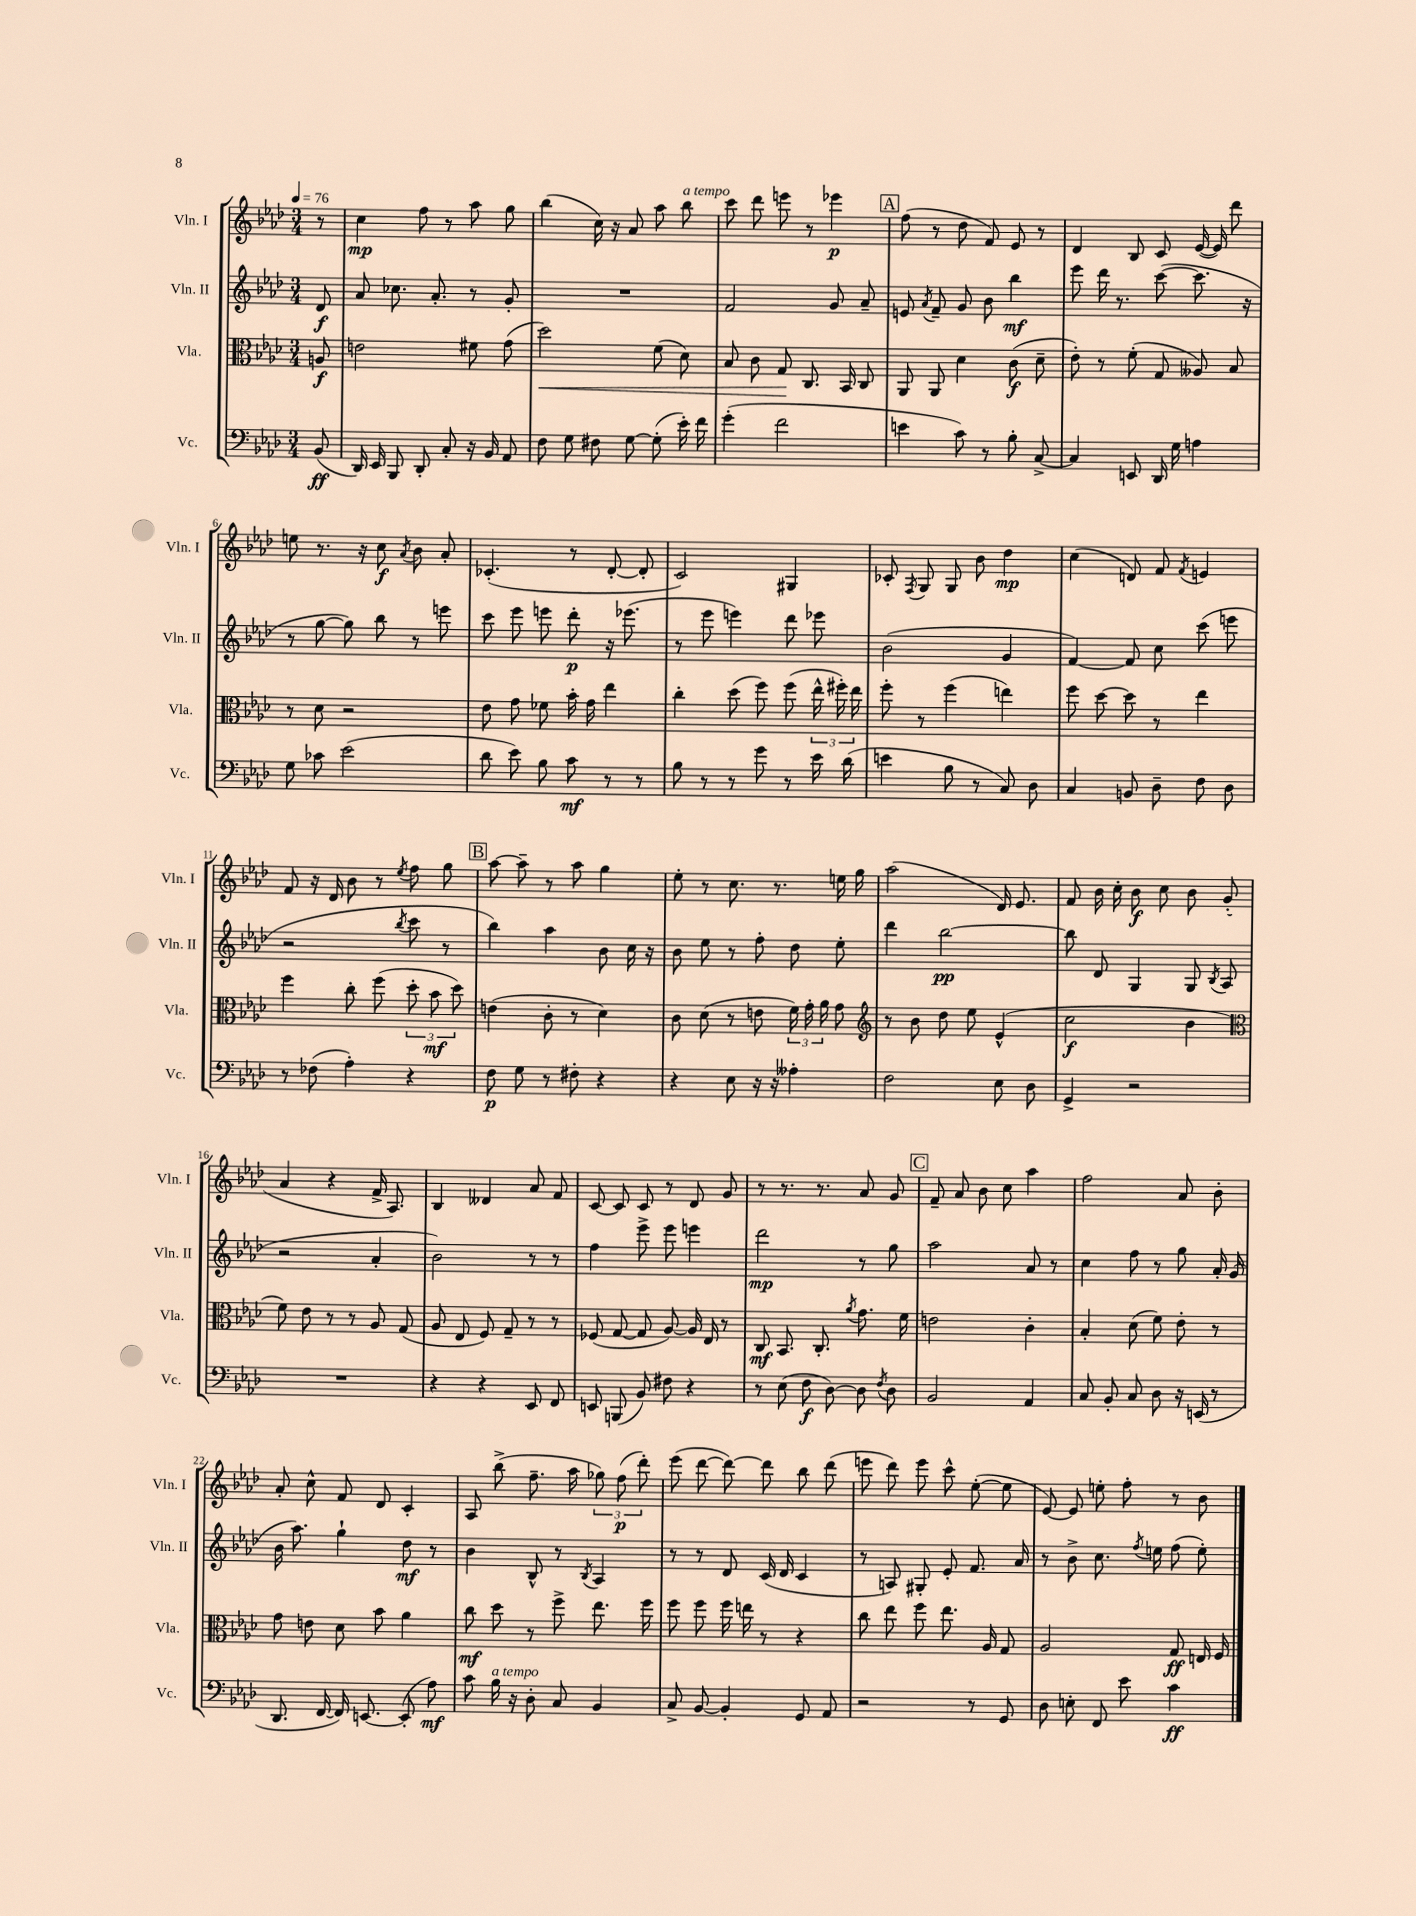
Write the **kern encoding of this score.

**kern	**dynam	**kern	**dynam	**kern	**dynam	**kern	**dynam
*part4	*part4	*part3	*part3	*part2	*part2	*part1	*part1
*staff4	*staff4	*staff3	*staff3	*staff2	*staff2	*staff1	*staff1
*I"Vc.	*	*I"Vla.	*	*I"Vln. II	*	*I"Vln. I	*
*I'Vc.	*	*I'Vla.	*	*I'Vln. II	*	*I'Vln. I	*
*clefF4	*	*clefC3	*	*clefG2	*	*clefG2	*
*k[b-e-a-d-]	*	*k[b-e-a-d-]	*	*k[b-e-a-d-]	*	*k[b-e-a-d-]	*
*M3/4	*	*M3/4	*	*M3/4	*	*M3/4	*
*MM76	*	*MM76	*	*MM76	*	*MM76	*
=	=	=	=	=	=	=	=
(8BB-/	ff	8An/	f	8d-/	f	8r	.
=1	=1	=1	=1	=1	=1	=1	=1
16DD-/)	.	2en\	.	8a-/	.	4cc\	mp
16EE-/	.	.	.	.	.	.	.
8BBB-/	.	.	.	8.cc-X\	.	.	.
8DD-'/	.	.	.	.	.	8ff\	.
.	.	.	.	8.a-'/	.	.	.
8C'/	.	.	.	.	.	8r	.
16r	.	8f#X\	.	8r	.	8aa-\	.
16BB-/	.	.	.	.	.	.	.
8AA-/	.	(8g\	.	8g'/	.	8gg\	.
=2	=2	=2	=2	=2	=2	=2	=2
!	!	!	!LO:HP:b	!	!	!	!
8F\	.	2dd-\)	<	2.r	.	(4bb-\	.
8G\	.	.	.	.	.	.	.
8F#X\	.	.	.	.	.	16cc\)	.
.	.	.	.	.	.	16r	.
[8G\	.	.	.	.	.	8a-/	.
(8G'\]	.	(8f\	.	.	.	8aa-\	.
!	!	!	!	!	!	!LO:TX:a:i:t=a tempo	!
16e-'\)	.	8d-\)	.	.	.	8bb-\	.
16f\	.	.	.	.	.	.	.
=3	=3	=3	=3	=3	=3	=3	=3
(4g'\	.	8B-/	.	2f/	.	8ccc\	.
.	.	8c\	.	.	.	8ddd-\	.
2f\	.	8G/	.	.	.	8eeen\	.
.	.	8.C/	[	.	.	8r	.
.	.	.	.	8g/	.	4eee-X\	p
.	.	16BB-/	.	.	.	.	.
.	.	8C/	.	8a-~/	.	.	.
!!LO:REH:place=s1:t=A
=4	=4	=4	=4	=4	=4	=4	=4
4en\	.	8AA-/	.	8en/	.	(8ff\	.
.	.	.	.	8qa-/	.	.	.
.	.	8AA-/	.	8f~/	.	8r	.
8c\)	.	4d-\	.	8g/	.	8dd-\	.
8r	.	.	.	8b-\	.	8f/)	.
8B-'\	.	(8c\	f	4bb-\	mf	8e-/	.
[8C^/	.	8d-~\	.	.	.	8r	.
=5	=5	=5	=5	=5	=5	=5	=5
4C/]	.	8e-'\)	.	8eee-\	.	4d-/	.
.	.	8r	.	16ddd-\	.	.	.
.	.	.	.	8.r	.	.	.
8EEn/	.	(8f'\	.	.	.	8B-/	.
16DD-/	.	8G/	.	([8ccc\	.	8c/	.
16G\	.	.	.	.	.	.	.
4An\	.	8A--X/)	.	8.ccc\]	.	([16e-/	.
.	.	.	.	.	.	16e-/])	.
.	.	8B-/	.	.	.	8ddd-\	.
.	.	.	.	16r	.	.	.
!!LO:LB:g=z
=6	=6	=6	=6	=6	=6	=6	=6
8G\	.	8r	.	8r	.	8een\	.
8c-X\	.	8d-\	.	[8gg\	.	8.r	.
(2e-\	.	2r	.	8gg\])	.	.	.
.	.	.	.	.	.	16r	.
.	.	.	.	8bb-\	.	8cc\	f
.	.	.	.	.	.	8qa-/	.
.	.	.	.	8r	.	8b-\	.
.	.	.	.	8eeen\	.	8a-'/	.
=7	=7	=7	=7	=7	=7	=7	=7
8d-\	.	8e-\	.	8ccc\	.	(4.c-X'/	.
8e-\)	.	8g\	.	8eee-\	.	.	.
8B-\	.	8f-X\	.	8eeen\	.	.	.
8c\	mf	16b-'\	.	8ddd-'\	p	8r	.
.	.	16g\	.	.	.	.	.
8r	.	4ee-\	.	16r	.	[8d-'/	.
.	.	.	.	(8.eee-X\	.	.	.
8r	.	.	.	.	.	8d-'/]	.
=8	=8	=8	=8	=8	=8	=8	=8
8B-\	.	4cc'\	.	8r	.	2c/)	.
8r	.	.	.	8eee-\	.	.	.
8r	.	(8dd-\	.	4eeen\)	.	.	.
8g\	.	8ff\)	.	.	.	.	.
8r	.	(8ff\	.	8ddd-\	.	4G#X/	.
16e-\	.	24ee-^^\	.	8eee-X\	.	.	.
.	.	24ff#X'\)	.	.	.	.	.
(16d-\	.	.	.	.	.	.	.
.	.	24ee-\	.	.	.	.	.
=9	=9	=9	=9	=9	=9	=9	=9
4en\	.	8ff'\	.	(2b-\	.	8c-X'/	.
.	.	.	.	.	.	8qF/	.
.	.	8r	.	.	.	8G/	.
8B-\	.	(4ff\	.	.	.	8G/	.
8r	.	.	.	.	.	8b-\	.
8C/)	.	4een\)	.	4g/	.	4dd-\	mp
8D-\	.	.	.	.	.	.	.
=10	=10	=10	=10	=10	=10	=10	=10
4C/	.	8ff\	.	[4f/)	.	(4cc\	.
.	.	[8dd-\	.	.	.	.	.
8BBn/	.	8dd-\]	.	8f/]	.	8dn/)	.
8D-~\	.	8r	.	8cc\	.	8f/	.
.	.	.	.	.	.	8qf/	.
8F\	.	4ee-\	.	(8ccc\	.	4en/	.
8D-\	.	.	.	8eeen\	.	.	.
!!LO:LB:g=z
=11	=11	=11	=11	=11	=11	=11	=11
8r	.	4ff\	.	2r	.	8f/	.
(8F-X\	.	.	.	.	.	16r	.
.	.	.	.	.	.	16d-/	.
4A-'\)	.	8cc'\	.	.	.	8b-\	.
.	.	(8ff\	.	.	.	8r	.
.	.	.	.	8qbb-/	.	8qee-/	.
4r	.	12dd-'\	.	8ccc\	.	8ff\	.
.	.	12b-\	mf	.	.	.	.
.	.	.	.	8r	.	8gg\	.
.	.	12dd-\)	.	.	.	.	.
!!LO:REH:place=s1:t=B
=12	=12	=12	=12	=12	=12	=12	=12
8F\	p	(4en\	.	4bb-\)	.	[8aa-\	.
8G\	.	.	.	.	.	8aa-~\]	.
8r	.	8c'\	.	4aa-\	.	8r	.
8F#X'\	.	8r	.	.	.	8aa-\	.
4r	.	4d-\)	.	8b-\	.	4gg\	.
.	.	.	.	16cc\	.	.	.
.	.	.	.	16r	.	.	.
=13	=13	=13	=13	=13	=13	=13	=13
4r	.	8c\	.	8b-\	.	8ee-'\	.
.	.	(8d-\	.	8ee-\	.	8r	.
8E-\	.	8r	.	8r	.	8.cc\	.
16r	.	8en\	.	8ff'\	.	.	.
16r	.	.	.	.	.	8.r	.
4A--X'\	.	24f\)	.	8dd-\	.	.	.
.	.	24g'\	.	.	.	.	.
.	.	24a-\	.	.	.	.	.
.	.	8g\	.	8ee-'\	.	16een\	.
.	.	.	.	.	.	16gg\	.
=14	=14	=14	=14	=14	=14	=14	=14
*	*	*clefG2	*	*	*	*	*
2F\	.	8r	.	4ddd-\	.	(2aa-\	.
.	.	8b-\	.	.	.	.	.
.	.	8dd-\	.	[2bb-\	pp	.	.
.	.	8ee-\	.	.	.	.	.
8E-\	.	(4e-^^/	.	.	.	16d-/)	.
.	.	.	.	.	.	8.e-/	.
8D-\	.	.	.	.	.	.	.
=15	=15	=15	=15	=15	=15	=15	=15
4GG^/	.	2cc\	f	8bb-\]	.	8f/	.
.	.	.	.	8d-/	.	16b-\	.
.	.	.	.	.	.	16cc'\	.
2r	.	.	.	4G/	.	8b-\	f
.	.	.	.	.	.	8cc\	.
.	.	4b-\	.	8G/	.	8b-\	.
.	.	.	.	8qB-/	.	.	.
.	.	.	.	(8A-/	.	(8g'/	.
!!LO:LB:g=z
=16	=16	=16	=16	=16	=16	=16	=16
*	*	*clefC3	*	*	*	*	*
2.r	.	8f\)	.	2r	.	4a-/	.
.	.	8e-\	.	.	.	.	.
.	.	8r	.	.	.	4r	.
.	.	8r	.	.	.	.	.
.	.	8A-/	.	4a-'/	.	16f^/	.
.	.	.	.	.	.	8.A-/)	.
.	.	(8G/	.	.	.	.	.
=17	=17	=17	=17	=17	=17	=17	=17
4r	.	8A-/	.	2b-\)	.	4B-/	.
.	.	8E-/	.	.	.	.	.
4r	.	8F/)	.	.	.	4d--X/	.
.	.	8G~/	.	.	.	.	.
8EE-/	.	8r	.	8r	.	8a-/	.
8FF/	.	8r	.	8r	.	8f/	.
=18	=18	=18	=18	=18	=18	=18	=18
8EEn/	.	(8F-X/	.	4ff\	.	[8c/	.
(8BBBn/	.	[8G/	.	.	.	8c/]	.
8BB-/)	.	8G/]	.	8eee-^\	.	8c/	.
8F#X\	.	[8A-/)	.	8eee-\	.	8r	.
4r	.	16A-/]	.	4eeen\	.	8d-/	.
.	.	16E-/	.	.	.	.	.
.	.	8r	.	.	.	8g/	.
=19	=19	=19	=19	=19	=19	=19	=19
8r	.	8C/	mf	2ddd-\	mp	8r	.
(8E-\	.	8.BB-/	.	.	.	8.r	.
8F\	f	.	.	.	.	.	.
.	.	8.C'/	.	.	.	8.r	.
[8D-\)	.	.	.	.	.	.	.
.	.	8qa-/	.	.	.	.	.
8D-\]	.	8.g\	.	8r	.	8a-/	.
8qF/	.	.	.	.	.	.	.
8D-\	.	.	.	8gg\	.	8g/	.
.	.	16f\	.	.	.	.	.
!!LO:REH:place=s1:t=C
=20	=20	=20	=20	=20	=20	=20	=20
2BB-/	.	2en\	.	2aa-\	.	8f~/	.
.	.	.	.	.	.	8a-/	.
.	.	.	.	.	.	8b-\	.
.	.	.	.	.	.	8cc\	.
4AA-/	.	4c'\	.	8a-/	.	4aa-\	.
.	.	.	.	8r	.	.	.
=21	=21	=21	=21	=21	=21	=21	=21
8C/	.	4B-'/	.	4cc\	.	2ff\	.
8BB-'/	.	.	.	.	.	.	.
8C/	.	(8d-\	.	8ff\	.	.	.
8D-\	.	8f\)	.	8r	.	.	.
16r	.	8e-'\	.	8gg\	.	8a-/	.
(16EEn/	.	.	.	.	.	.	.
8r	.	8r	.	16a-'/	.	8b-'\	.
.	.	.	.	(16g/	.	.	.
!!LO:LB:g=z
=22	=22	=22	=22	=22	=22	=22	=22
8.DD-/	.	8g\	.	16b-\	.	8a-'/	.
.	.	.	.	8.aa-\)	.	.	.
.	.	8en\	.	.	.	8cc^^\	.
[16FF/	.	.	.	.	.	.	.
16FF/])	.	8d-\	.	4gg`\	.	8f/	.
[8.EEn/	.	.	.	.	.	.	.
.	.	8b-\	.	.	.	8d-/	.
(8EE'/]	.	4a-\	.	8dd-\	mf	4c'/	.
8A-\)	mf	.	.	8r	.	.	.
=23	=23	=23	=23	=23	=23	=23	=23
8c\	.	8cc\	mf	4b-\	.	8A-/	.
!LO:TX:a:i:t=a tempo	!	!	!	!	!	!	!
16B-\	.	8dd-\	.	.	.	(8bb-^\	.
16r	.	.	.	.	.	.	.
8D-'\	.	8r	.	8B-^^/	.	8.ff~\	.
8C/	.	8ff^\	.	8r	.	.	.
.	.	.	.	.	.	16aa-\	.
.	.	.	.	8qB-/	.	.	.
4BB-/	.	8.ee-\	.	4A-/	.	12gg-X\)	.
.	.	.	.	.	.	(12ff\	p
.	.	.	.	.	.	12ddd-'\)	.
.	.	16ff\	.	.	.	.	.
=24	=24	=24	=24	=24	=24	=24	=24
8C^/	.	8ff\	.	8r	.	(8eee-\	.
[8BB-/	.	8ff\	.	8r	.	[8ddd-\	.
4BB-'/]	.	16ff\	.	8d-/	.	8ddd-\_)	.
.	.	16een\	.	.	.	.	.
.	.	8r	.	(16c/	.	8ddd-\]	.
.	.	.	.	16d-/	.	.	.
8GG/	.	4r	.	4c/	.	8bb-\	.
8AA-/	.	.	.	.	.	(8ddd-\	.
=25	=25	=25	=25	=25	=25	=25	=25
2r	.	8cc\	.	8r	.	8eeen\	.
.	.	8ee-\	.	8An/)	.	8ddd-\)	.
.	.	8ff\	.	8G#X'/	.	8eee\	.
.	.	8.ee-\	.	8e-'/	.	8ccc^^\	.
8r	.	.	.	8.f/	.	([8ee-'\	.
.	.	16A-/	.	.	.	.	.
8GG/	.	8G/	.	.	.	8ee-\]	.
.	.	.	.	16a-/	.	.	.
=26	=26	=26	=26	=26	=26	=26	=26
8D-\	.	2A-/	.	8r	.	[8e-/)	.
8En'\	.	.	.	8b-^\	.	8e-/]	.
8FF/	.	.	.	8.cc\	.	8een'\	.
8e-\	.	.	.	.	.	8ff'\	.
.	.	.	.	8qff/	.	.	.
.	.	.	.	16een\	.	.	.
4c\	ff	8G/	ff	(8ff\	.	8r	.
.	.	16En/	.	8ee'\)	.	8b-\	.
.	.	16F/	.	.	.	.	.
==	==	==	==	==	==	==	==
*-	*-	*-	*-	*-	*-	*-	*-
